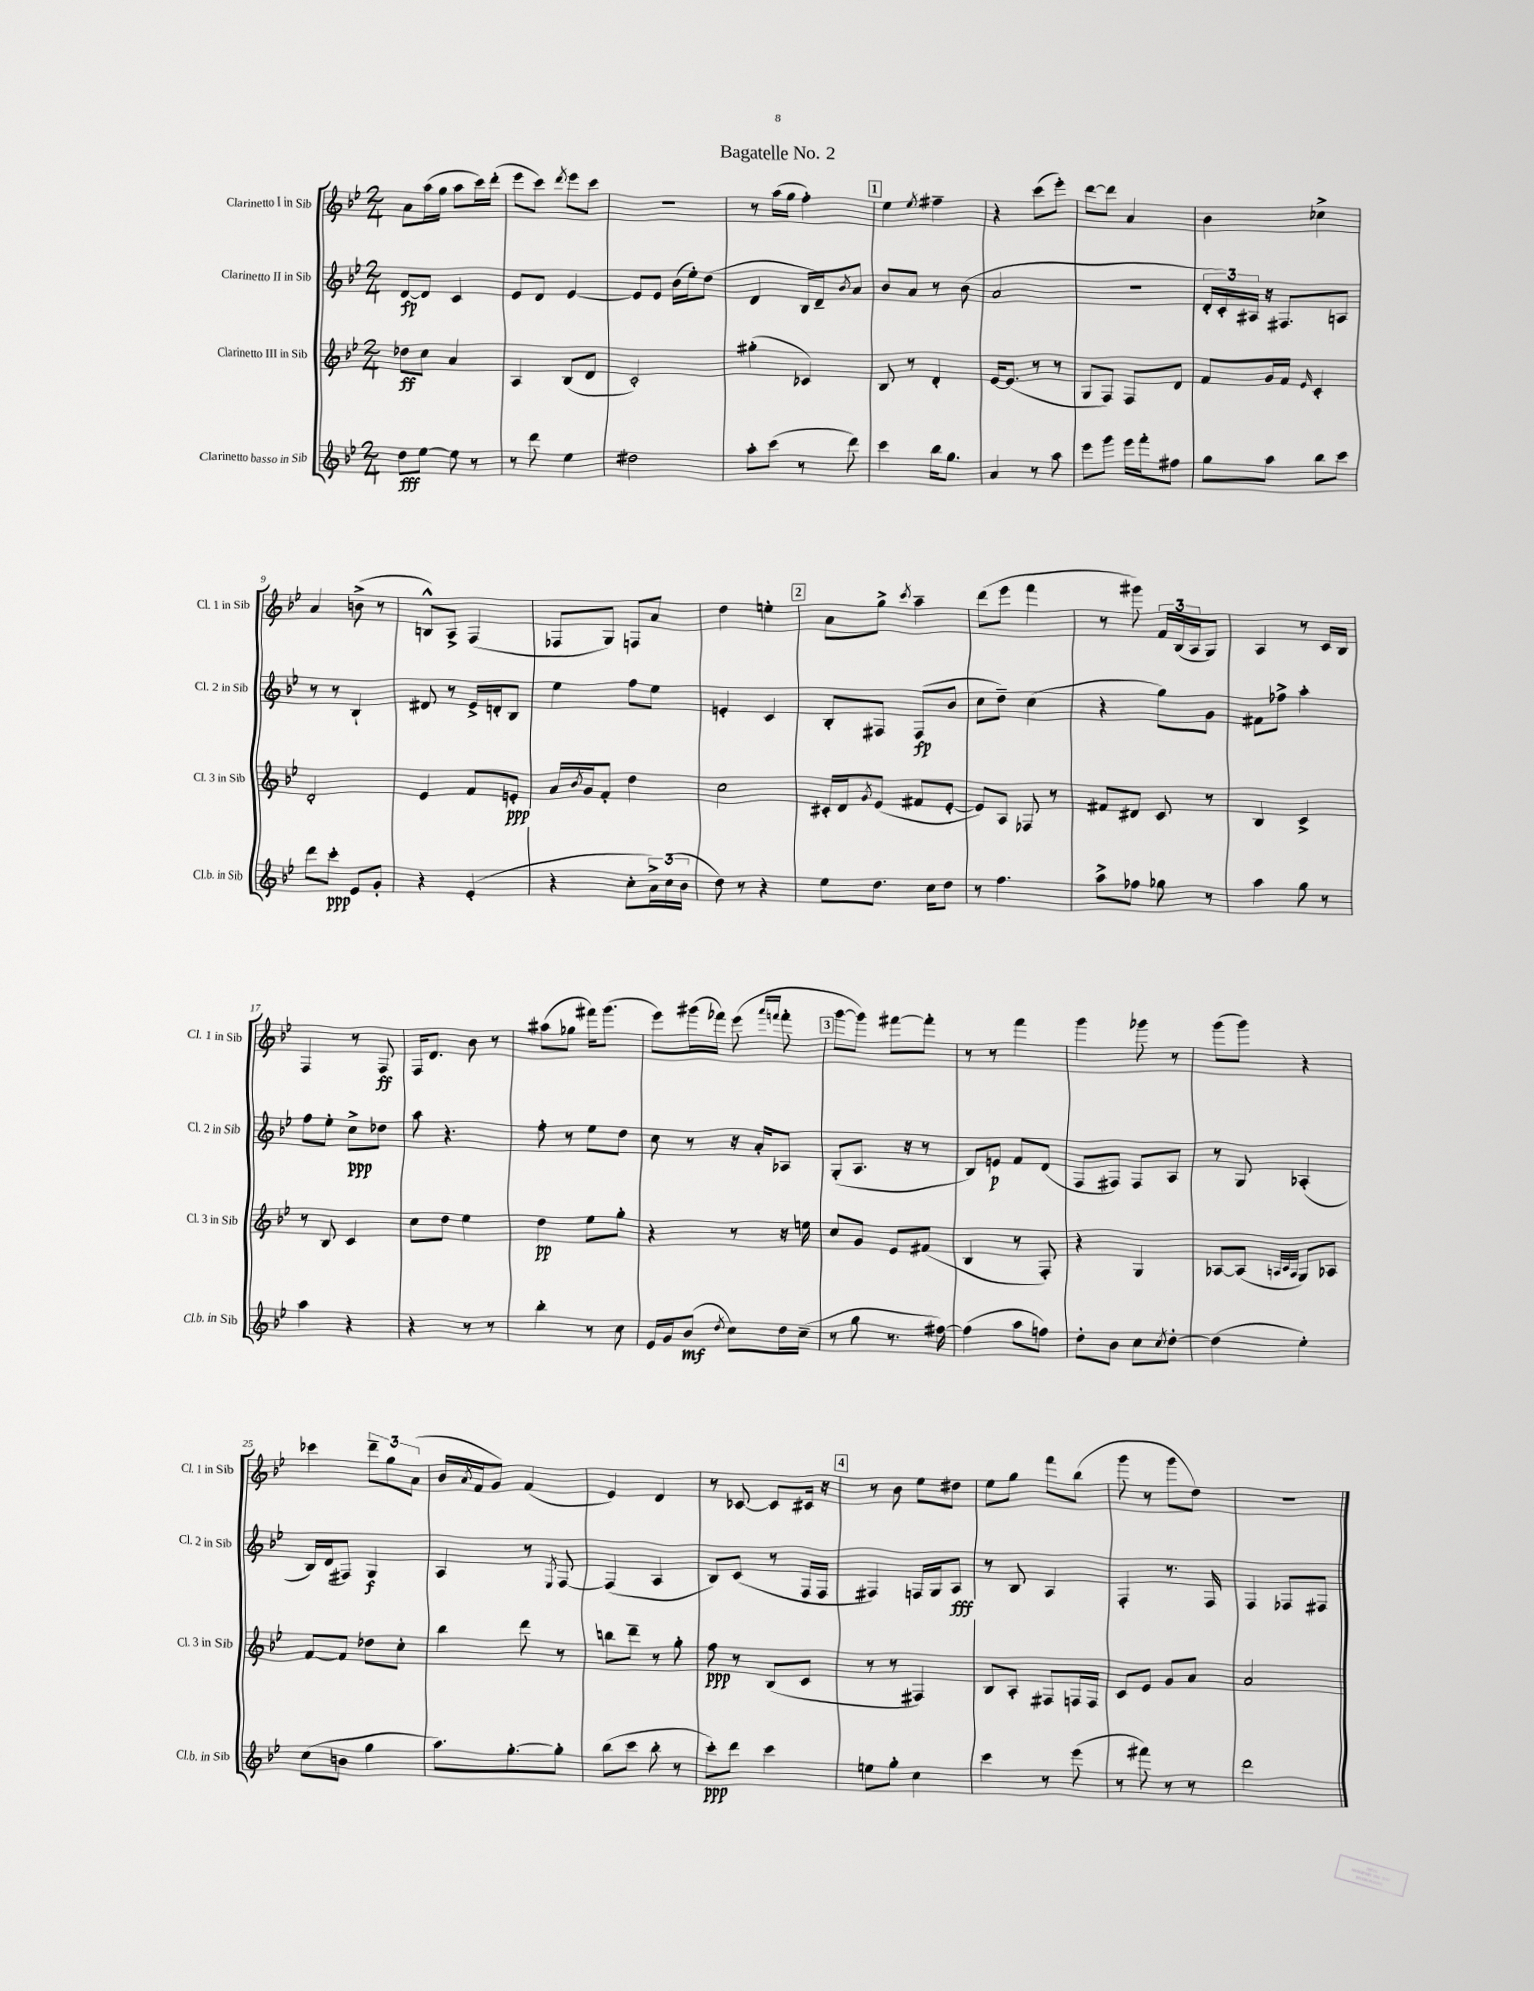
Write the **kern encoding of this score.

**kern	**dynam	**kern	**dynam	**kern	**dynam	**kern	**dynam
*part4	*part4	*part3	*part3	*part2	*part2	*part1	*part1
*staff4	*staff4	*staff3	*staff3	*staff2	*staff2	*staff1	*staff1
*I"Clarinetto basso in Sib	*	*I"Clarinetto III in Sib	*	*I"Clarinetto II in Sib	*	*I"Clarinetto I in Sib	*
*I'Cl.b. in Sib	*	*I'Cl. 3 in Sib	*	*I'Cl. 2 in Sib	*	*I'Cl. 1 in Sib	*
*clefG2	*	*clefG2	*	*clefG2	*	*clefG2	*
*k[b-e-]	*	*k[b-e-]	*	*k[b-e-]	*	*k[b-e-]	*
*M2/4	*	*M2/4	*	*M2/4	*	*M2/4	*
=1	=1	=1	=1	=1	=1	=1	=1
8dd\L	fff	8dd-X\L	ff	[8d/L	fp	8a\L	.
[8ee-\J	.	8cc\J	.	8d/J]	.	(16aa\L	.
.	.	.	.	.	.	16gg\JJ	.
8ee-\]	.	4a/	.	4c/	.	8aa\L	.
8r	.	.	.	.	.	16ccc\L)	.
.	.	.	.	.	.	(16ddd'\JJ	.
=2	=2	=2	=2	=2	=2	=2	=2
8r	.	4A/	.	8e-/L	.	8eee-\L	.
8ddd\	.	.	.	8d/J	.	8ccc\J)	.
.	.	.	.	.	.	8qddd/	.
4ee-\	.	(8B-/L	.	[4e-/	.	8eee-\L	.
.	.	8d/J	.	.	.	8ccc\J	.
=3	=3	=3	=3	=3	=3	=3	=3
2dd#X\	.	2c'/)	.	8e-/L]	.	2r	.
.	.	.	.	8e-/J	.	.	.
.	.	.	.	(16b-\LL	.	.	.
.	.	.	.	16ee-'\J)	.	.	.
.	.	.	.	(8dd\J	.	.	.
=4	=4	=4	=4	=4	=4	=4	=4
8aa'\L	.	(4gg#X'\	.	4d/	.	8r	.
(8ccc\J	.	.	.	.	.	(16aa\LL	.
.	.	.	.	.	.	16gg\JJ	.
8r	.	4c-X/)	.	16B-/LL	.	4ff'\)	.
.	.	.	.	16d~/J)	.	.	.
.	.	.	.	8qb-/	.	.	.
8ddd\)	.	.	.	8a/J	.	.	.
!!LO:REH:place=s1:t=1
=5	=5	=5	=5	=5	=5	=5	=5
4ccc\	.	8B-/	.	8b-/L	.	4ee-\	.
.	.	8r	.	8a/J	.	.	.
.	.	.	.	.	.	8qee-/	.
16bb-\KL	.	4d'/	.	8r	.	4ff#X~\	.
8.gg\J	.	.	.	.	.	.	.
.	.	.	.	(8b-\	.	.	.
=6	=6	=6	=6	=6	=6	=6	=6
4a/	.	[16e-/KL	.	2a/	.	4r	.
.	.	(8.e-/J]	.	.	.	.	.
8r	.	8r	.	.	.	(8ccc\L	.
8aa\	.	8r	.	.	.	8eee-'\J)	.
=7	=7	=7	=7	=7	=7	=7	=7
8eee-\L	.	8G/L	.	2r	.	[8ddd\L	.
8ggg\J	.	8F/J)	.	.	.	8ddd\J]	.
16eee-\LL	.	8F/L	.	.	.	4a/	.
16fff'\J	.	.	.	.	.	.	.
8ff#X\J	.	8d/J	.	.	.	.	.
=8	=8	=8	=8	=8	=8	=8	=8
8gg\L	.	8f/L	.	24d'/LL	.	4b-\	.
.	.	.	.	24c'/)	.	.	.
.	.	.	.	24A#X/JJ	.	.	.
8aa\J	.	16g/L	.	16r	.	.	.
.	.	16f/JJ	.	8.F#X/L	.	.	.
.	.	16qqe-/	.	.	.	.	.
8bb-\L	.	4c'/	.	.	.	4cc-X^\	.
8ccc\J	.	.	.	8An/J	.	.	.
!!LO:LB:g=z
=9	=9	=9	=9	=9	=9	=9	=9
8ddd\L	.	2d'/	.	8r	.	4a/	.
8ccc'\J	ppp	.	.	8r	.	.	.
8e-/L	.	.	.	4B-`/	.	(8bn^\	.
8g'/J	.	.	.	.	.	8r	.
=10	=10	=10	=10	=10	=10	=10	=10
4r	.	4e-/	.	8d#X/	.	8Bn^^/L)	.
.	.	.	.	8r	.	8A^/J	.
(4e-'/	.	8f/L	.	16e-^/LL	.	(4F/	.
.	.	.	.	16dn'/J	.	.	.
.	.	8en'/J	ppp	8B-/J	.	.	.
=11	=11	=11	=11	=11	=11	=11	=11
4r	.	16a/LL	.	4ee-\	.	8F-X/L	.
.	.	8qb-/	.	.	.	.	.
.	.	16g/J	.	.	.	.	.
.	.	8f'/J	.	.	.	8G/J)	.
8cc'\L	.	4dd\	.	8ff\L	.	8Fn/L	.
24a^\L)	.	.	.	8ee-\J	.	8a/J	.
(24cc\	.	.	.	.	.	.	.
24b-\JJ	.	.	.	.	.	.	.
=12	=12	=12	=12	=12	=12	=12	=12
8dd\)	.	2cc\	.	4en'/	.	4dd\	.
8r	.	.	.	.	.	.	.
4r	.	.	.	4c/	.	4een'\	.
!!LO:REH:place=s1:t=2
=13	=13	=13	=13	=13	=13	=13	=13
8ee-\L	.	16c#X'/LL	.	8B-'/L	.	8a\L	.
.	.	16d/J	.	.	.	.	.
.	.	8qg/	.	.	.	.	.
8.dd\J	.	(8e-/J	.	8F#X/J	.	8gg^\J	.
.	.	.	.	.	.	8qccc/	.
.	.	8f#X/L	.	(8F#/L	fp	4aa~\	.
16cc\KL	.	.	.	.	.	.	.
8dd\J	.	[8e-'/J	.	8b-/J	.	.	.
=14	=14	=14	=14	=14	=14	=14	=14
8r	.	8e-/L])	.	8cc\L	.	(8ddd\L	.
4.ff\	.	8A/J	.	8dd~\J)	.	8eee-\J	.
.	.	8F-X/	.	(4cc\	.	4fff\	.
.	.	8r	.	.	.	.	.
=15	=15	=15	=15	=15	=15	=15	=15
8aa^\L	.	8f#X/L	.	4r	.	8r	.
8ff-X\J	.	8d#X/J	.	.	.	8ggg#X\)	.
8gg-X\	.	8c/	.	8gg\L)	.	24f/LL	.
.	.	.	.	.	.	(24B-/	.
.	.	.	.	.	.	24A/J	.
8r	.	8r	.	8g\J	.	8G/J)	.
=16	=16	=16	=16	=16	=16	=16	=16
4aa\	.	4B-/	.	8f#X\L	.	4A/	.
.	.	.	.	8ff-X^\J	.	.	.
8gg\	.	4c^/	.	4aa'\	.	8r	.
8r	.	.	.	.	.	16c/LL	.
.	.	.	.	.	.	16B-/JJ	.
!!LO:LB:g=z
=17	=17	=17	=17	=17	=17	=17	=17
4aa\	.	8r	.	8ff\L	.	4F/	.
.	.	8B-/	.	8ee-'\J	.	.	.
4r	.	4c/	.	8cc^\L	ppp	8r	.
.	.	.	.	8dd-X\J	.	8F/	ff
=18	=18	=18	=18	=18	=18	=18	=18
4r	.	8cc\L	.	8aa\	.	16F/KL	.
.	.	.	.	.	.	8.d/J	.
.	.	8dd\J	.	4.r	.	.	.
8r	.	4ee-\	.	.	.	8b-\	.
8r	.	.	.	.	.	8r	.
=19	=19	=19	=19	=19	=19	=19	=19
4bb-'\	.	4dd\	pp	8ff'\	.	(8aa#X\L	.
.	.	.	.	8r	.	8gg-X\J	.
8r	.	8ee-\L	.	8ee-\L	.	16fff#X\KL)	.
.	.	.	.	.	.	(8.ggg\J	.
8cc\	.	8gg'\J	.	8dd\J	.	.	.
=20	=20	=20	=20	=20	=20	=20	=20
16e-/LL	.	4r	.	8cc\	.	8eee-\L)	.
16g/J	.	.	.	.	.	.	.
(8b-/J	mf	.	.	8r	.	(16ggg#X\L	.
.	.	.	.	.	.	16fff-X\JJ)	.
8qdd/	.	.	.	.	.	.	.
8cc\L)	.	8r	.	16r	.	(8eee-\	.
.	.	.	.	16a'/KL	.	.	.
.	.	.	.	.	.	16qqaaa/LL	.
.	.	.	.	.	.	16qqfffn/JJ	.
16dd\L	.	16r	.	8A-X/J	.	8fff'\	.
(16cc~\JJ	.	16een\	.	.	.	.	.
!!LO:REH:place=s1:t=3
=21	=21	=21	=21	=21	=21	=21	=21
8r	.	8cc/L	.	(8G'/L	.	[8ggg\L	.
8gg\	.	8g/J	.	8.A/J	.	8ggg\J])	.
8.r	.	8e-/L	.	.	.	[8fff#X\L	.
.	.	.	.	16r	.	.	.
.	.	(8f#X/J	.	8r	.	8fff#'\J]	.
[16ff#X\)	.	.	.	.	.	.	.
=22	=22	=22	=22	=22	=22	=22	=22
(4ff#\]	.	4B-/	.	8B-/L)	.	8r	.
.	.	.	.	8en/J	p	8r	.
8aa\L	.	8r	.	8f/L	.	4fff\	.
8ffn\J)	.	8F'/)	.	(8d/J	.	.	.
=23	=23	=23	=23	=23	=23	=23	=23
8dd'\L	.	4r	.	8F/L	.	4ggg\	.
8b-\J	.	.	.	8F#X/J)	.	.	.
8cc\L	.	4G/	.	8F#/L	.	8ggg-X\	.
8qcc/	.	.	.	.	.	.	.
[8dd'\J	.	.	.	8A/J	.	8r	.
=24	=24	=24	=24	=24	=24	=24	=24
(4dd\]	.	[8A-X/L	.	8r	.	(8ggg\L	.
.	.	(8A-/J]	.	8G/	.	8ggg\J)	.
.	.	32qqAn/LLL	.	.	.	.	.
.	.	32qqc/	.	.	.	.	.
.	.	32qqA/JJJ	.	.	.	.	.
4ee-'\)	.	8G/L)	.	(4A-X'/	.	4r	.
.	.	8A-X/J	.	.	.	.	.
!!LO:LB:g=z
=25	=25	=25	=25	=25	=25	=25	=25
(8cc\L	.	[8f/L	.	16B-/LL)	.	4ccc-X\	.
.	.	.	.	(16d/J	.	.	.
8bn\J	.	8f/J]	.	8F#X/J)	.	.	.
4gg\	.	8dd-X\L	.	4G/	f	12ddd~\L	.
.	.	.	.	.	.	12gg\	.
.	.	8cc'\J	.	.	.	.	.
.	.	.	.	.	.	(12a\J	.
=26	=26	=26	=26	=26	=26	=26	=26
8.aa\L)	.	4bb-\	.	4A/	.	16b-/LL	.
.	.	.	.	.	.	8qa/	.
.	.	.	.	.	.	16f/J	.
.	.	.	.	.	.	8g/J)	.
[8.gg'\	.	.	.	.	.	.	.
.	.	8ddd\	.	8r	.	(4f/	.
.	.	.	.	8qE-/	.	.	.
8gg'\J]	.	8r	.	[8F/	.	.	.
=27	=27	=27	=27	=27	=27	=27	=27
(8bb-\L	.	8bbn\L	.	(4F/]	.	4e-/)	.
8ccc\J	.	8ddd~\J	.	.	.	.	.
8bb-'\	.	8r	.	4A/	.	4d/	.
8r	.	8gg'\	.	.	.	.	.
=28	=28	=28	=28	=28	=28	=28	=28
8ccc'\L)	ppp	8ff\	ppp	8B-/L)	.	8r	.
8ddd\J	.	8r	.	(8c/J	.	[8c-X/	.
4ccc\	.	(8B-/L	.	8r	.	8c-/L]	.
.	.	8c/J	.	16F/LL	.	16c#X/Jk	.
.	.	.	.	16F/JJ	.	16r	.
!!LO:REH:place=s1:t=4
=29	=29	=29	=29	=29	=29	=29	=29
8een\L	.	8r	.	4F#X/)	.	8r	.
8gg'\J	.	8r	.	.	.	8b-\	.
4cc\	.	4F#X/)	.	16Fn/LL	.	8ee-\L	.
.	.	.	.	16G/J	.	.	.
.	.	.	.	8A/J	fff	8dd#X\J	.
=30	=30	=30	=30	=30	=30	=30	=30
4ccc\	.	8B-/L	.	8r	.	8ee-\L	.
.	.	8A'/J	.	8B-/	.	8gg\J	.
8r	.	8F#X/L	.	4A/	.	8fff\L	.
(8eee-\	.	16Fn/L	.	.	.	(8bb-\J	.
.	.	16F/JJ	.	.	.	.	.
=31	=31	=31	=31	=31	=31	=31	=31
8r	.	8c/L	.	4F'/	.	8ggg\	.
8fff#X\)	.	8e-/J	.	.	.	8r	.
8r	.	8g/L	.	8.r	.	8ggg\L	.
8r	.	8a/J	.	.	.	8dd\J)	.
.	.	.	.	16F/	.	.	.
=32	=32	=32	=32	=32	=32	=32	=32
2ddd\	.	2a/	.	4F/	.	2r	.
.	.	.	.	8F-X/L	.	.	.
.	.	.	.	8F#X/J	.	.	.
==	==	==	==	==	==	==	==
*-	*-	*-	*-	*-	*-	*-	*-
